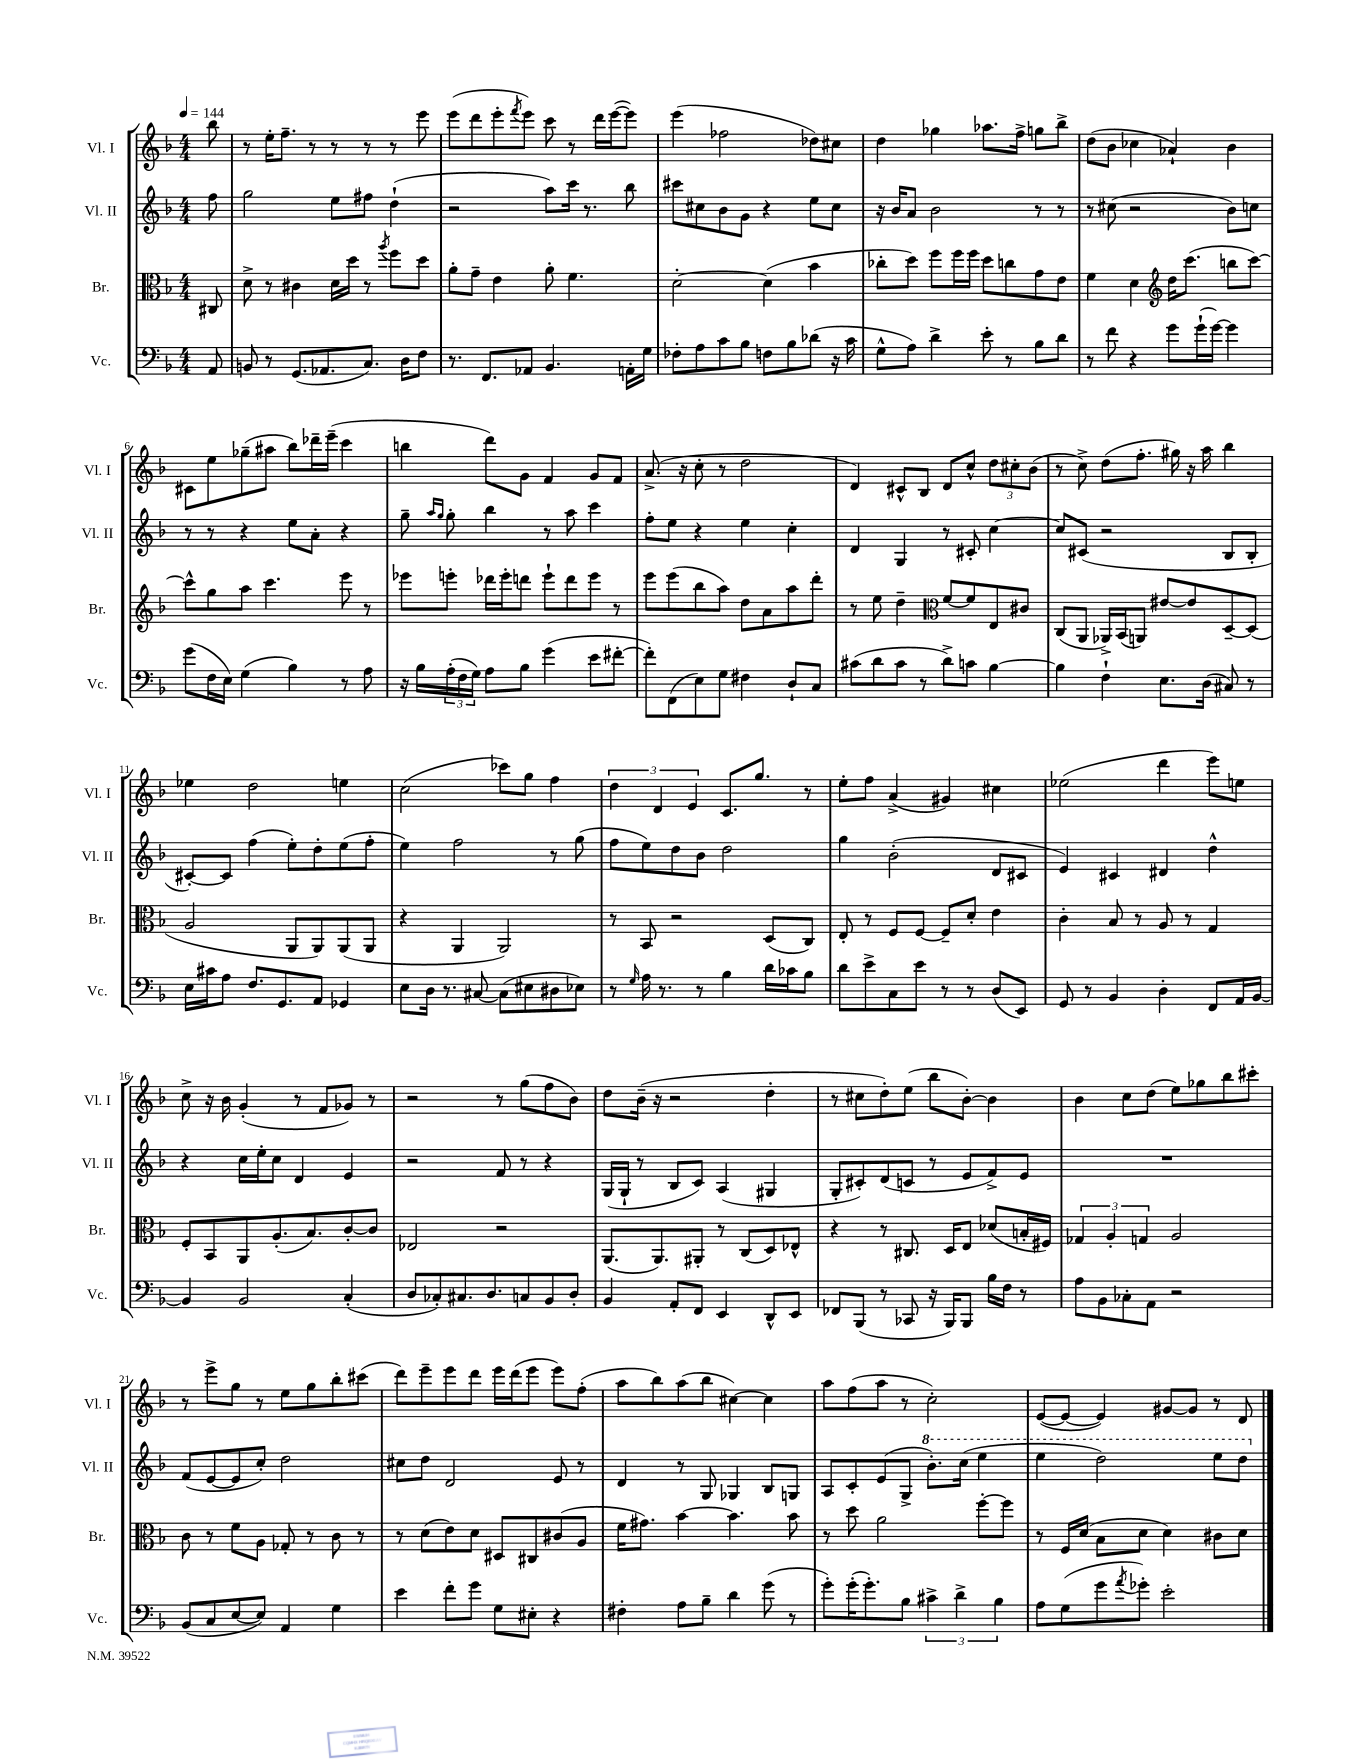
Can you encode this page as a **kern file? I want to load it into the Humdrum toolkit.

**kern	**kern	**kern	**kern
*staff4	*staff3	*staff2	*staff1
*clefF4	*clefC3	*clefG2	*clefG2
*k[b-]	*k[b-]	*k[b-]	*k[b-]
*M4/4	*M4/4	*M4/4	*M4/4
*MM144	*MM144	*MM144	*MM144
8AA	8C#	8ff	8bb-
=	=	=	=
8BB	8d^	2gg	8r
8r	8r	.	16ee'
.	.	.	8.ff~
(8.GG	4c#	.	.
.	.	.	8r
8.AA-	.	.	.
.	16d	8ee	8r
.	16dd	.	.
8.C)	8r	8ff#	8r
.	8qaa	.	.
.	8ff	(4dd`	8r
16D	.	.	.
8F	8dd	.	8eee
=	=	=	=
8.r	8a'	2r	(8eee
.	8g~	.	8ddd
8.FF	.	.	.
.	4e	.	8eee'
.	.	.	8qfff
8AA-	.	.	8eee)
4.BB-	8a'	8aa)	8ccc
.	4.f	16ccc	8r
.	.	8.r	.
.	.	.	16ddd
.	.	.	([16eee
16AA'	.	8bb-	8eee])
16G	.	.	.
=	=	=	=
8F-'	[2d'	8ccc#	(4eee
8A	.	8cc#	.
8c	.	8b-	2ff-
8B-	.	8g	.
8F	(4d]	4r	.
8B-	.	.	.
(8d-	4b-	8ee	8dd-)
16r	.	8cc#	8cc#
16c	.	.	.
=	=	=	=
8G^^	8cc-'	16r	4dd
.	.	16b-	.
8A)	8dd)	8a	.
4d^	8ff	2b-	4gg-
.	16ff	.	.
.	16ff	.	.
8e'	8dd	.	8.aa-
8r	8cc	.	.
.	.	.	16ff^
8B-	8g	8r	8gg
8d	8e	8r	8bb-^
=	=	=	=
8r	4f	8r	(8dd
8f	.	(8cc#	8b-
4r	4d	2r	4cc-
*	*clefG2	*	*
8g	16dd	.	4a-`)
.	(8.ccc	.	.
(16g`	.	.	.
[16g)	.	.	.
4g]	8bb	8b-)	4b-
.	[8ccc)	8cc	.
=	=	=	=
(8g	8ccc^^]	8r	8c#
16F	8gg	8r	8ee
16E)	.	.	.
(4G	8aa	4r	(8gg-~
.	4.ccc	.	8aa#
4B-)	.	8ee	8bb-)
.	.	8a'	16ddd-~
.	.	.	(16eee~
8r	8eee	4r	4ccc
8A	8r	.	.
=	=	=	=
16r	8eee-	8gg~	4bb
16B-	.	.	.
.	.	16qqaa	.
.	.	16qqgg	.
(24A'	8eee'	8gg'	.
24F	.	.	.
24G)	.	.	.
8A	16ddd-	4bb-	8ddd)
.	16eee'	.	.
8B-	8ddd	.	8g
(4g	8eee`	8r	4f
.	8ddd	8aa	.
8e	8eee	4ccc	8g
[8f#'	8r	.	8f
=	=	=	=
8f#'])	8eee	8ff'	(8.a^
(8FF	(8eee	8ee	.
.	.	.	16r
8E)	8bb-	4r	8cc'
8G	8aa)	.	8r
4F#	8dd	4ee	2dd
.	8a	.	.
8D`	8aa	4cc'	.
8C	8ddd'	.	.
=	=	=	=
(8c#	8r	4d	4d)
8d	8ee	.	.
8c#	4dd~	4G	8c#^^
8r	.	.	8B-
*	*clefC3	*	*
8d^)	[8f	8r	8d
8c	8f]	8c#'	8cc^^
[4B-	8E	[4cc	12dd
.	.	.	12cc#'
.	8c#	.	.
.	.	.	(12b-
=	=	=	=
4B-]	(8C	8cc]	8r
.	8AA	(8c#	8cc^)
4F`	16AA-^)	2r	(8dd
.	(16BB-	.	.
.	8AA)	.	8.ff'
8.E	[8e#	.	.
.	.	.	16gg#)
.	8e#]	.	16r
(16D	.	.	16aa
8C#)	[8D~	8B-	4bb-
8r	(8D]	8B-'	.
=	=	=	=
16E	2A	[8c#')	4ee-
16c#	.	.	.
8A	.	8c#]	.
8.F	.	(4ff	2dd
8.GG	.	.	.
.	8AA	8ee')	.
8AA	8AA)	8dd'	.
4GG-	(8AA	(8ee	4ee
.	8AA	8ff'	.
=	=	=	=
8E	4r	4ee)	(2cc
16D	.	.	.
8.r	.	.	.
.	4AA	2ff	.
[8C#	.	.	.
(8C#]	2AA)	.	8ccc-)
8E#	.	.	8gg
8D#	.	8r	4ff
8E-)	.	(8gg	.
=	=	=	=
8r	8r	8ff	6dd
16qqG	.	.	.
16A	8BB-	8ee)	.
.	.	.	6d
8.r	.	.	.
.	2r	8dd	.
.	.	.	6e
8r	.	8b-	.
4B-	.	2dd	8.c
.	.	.	8.gg
16d	(8D	.	.
16c-	.	.	.
8B-	8C)	.	8r
=	=	=	=
8d	8E'	4gg	8ee'
8e^	8r	.	8ff
8C	8F	(2b-'	(4a^
8e	[8F	.	.
8r	8F~]	.	4g#)
8r	8d'	.	.
(8D	4e	8d	4cc#
8EE)	.	8c#	.
=	=	=	=
8GG	4c'	4e)	(2ee-
8r	.	.	.
4BB-	8B-	4c#	.
.	8r	.	.
4D'	8A	4d#	4ddd
.	8r	.	.
8FF	4G	4dd^^	8eee)
16AA	.	.	8ee
[16BB-	.	.	.
=	=	=	=
4BB-]	8F'	4r	8cc^
.	8BB-	.	16r
.	.	.	16b-
2BB-	8AA	16cc	(4g'
.	.	16ee'	.
.	(8.A'	8cc	.
.	.	4d	8r
.	8.B-)	.	.
.	.	.	8f
(4C'	[8c'	4e	8g-)
.	8c]	.	8r
=	=	=	=
8D	2E-	2r	2r
8C-')	.	.	.
8.C#	.	.	.
8.D	.	.	.
.	2r	8f	8r
8C	.	8r	(8gg
8BB-	.	4r	8ff
8D'	.	.	8b-)
=	=	=	=
4BB-	(8.AA	(16G	8dd
.	.	16G`	.
.	.	8r	(16b-~
.	8.AA)	.	16r
8AA'	.	8B-	2r
8FF	8AA#'	8c)	.
4EE	8r	(4A	.
.	(8C	.	.
8DD^^	8D)	4G#	4dd'
8EE	8E-^^	.	.
=	=	=	=
8FF-	4r	8G'	8r
(8BBB-	.	8c#')	8cc#
8r	8r	(8d	8dd')
8CC-	8.C#	8c	(8ee
16r	.	8r	8bb-
16BBB-)	16D	.	.
8BBB-	8E	8e	[8b-')
16B-	(8d-	8f^)	4b-]
16F	.	.	.
8r	16B'	8e	.
.	16F#)	.	.
=	=	=	=
8A	6G-	1r	4b-
8BB-	.	.	.
.	6A'	.	.
8C-'	.	.	8cc
.	6G	.	.
8AA	.	.	(8dd
2r	2A	.	8ee)
.	.	.	8gg-
.	.	.	8bb-
.	.	.	8ccc#'
=	=	=	=
(8BB-	8c	(8f	8r
8C	8r	[8e	8eee^
[8E	8f	8e]	8gg
8E])	8A	8cc')	8r
4AA	8G-'	2dd	8ee
.	8r	.	8gg
4G	8c	.	8bb-'
.	8r	.	(8ccc#
=	=	=	=
4e	8r	8cc#	8ddd)
.	(8d	8dd	8eee~
8f'	8e)	2d	8eee
8g	8d	.	8ddd
8G	8D#	.	16eee
.	.	.	(16ddd
8E#'	8C#	.	8eee
4r	(8c#	8e	8eee)
.	8A	8r	(8ff'
=	=	=	=
4F#'	16f	4d	8aa
.	8.g#)	.	.
.	.	.	8bb-)
8A	[4b-	8r	(8aa
8B-~	.	8G	8bb-
4d	4.b-]	4G-	[4cc#)
(8g	.	8B-	4cc#]
8r	8b-	8G	.
=	=	=	=
8g')	8r	8A	8aa
(16g'	8dd	8c'	(8ff
8.g')	.	.	.
.	2a	(8e	8aa
8B-	.	8G^	8r
6c#^	.	8.bb-')	2cc')
6d^	.	.	.
.	.	(16ccc	.
.	[8ff'	4eee	.
6B-	.	.	.
.	8ff]	.	.
=	=	=	=
8A	8r	4eee	([8e
(8G	16F	.	8e_
.	(16d	.	.
8g	8B-	2ddd)	4e])
8qa	.	.	.
8g-')	8d	.	.
2e'	4d)	.	[8g#
.	.	.	8g#]
.	8c#	8eee	8r
.	8d	8ddd	8d
==	==	==	==
*-	*-	*-	*-
